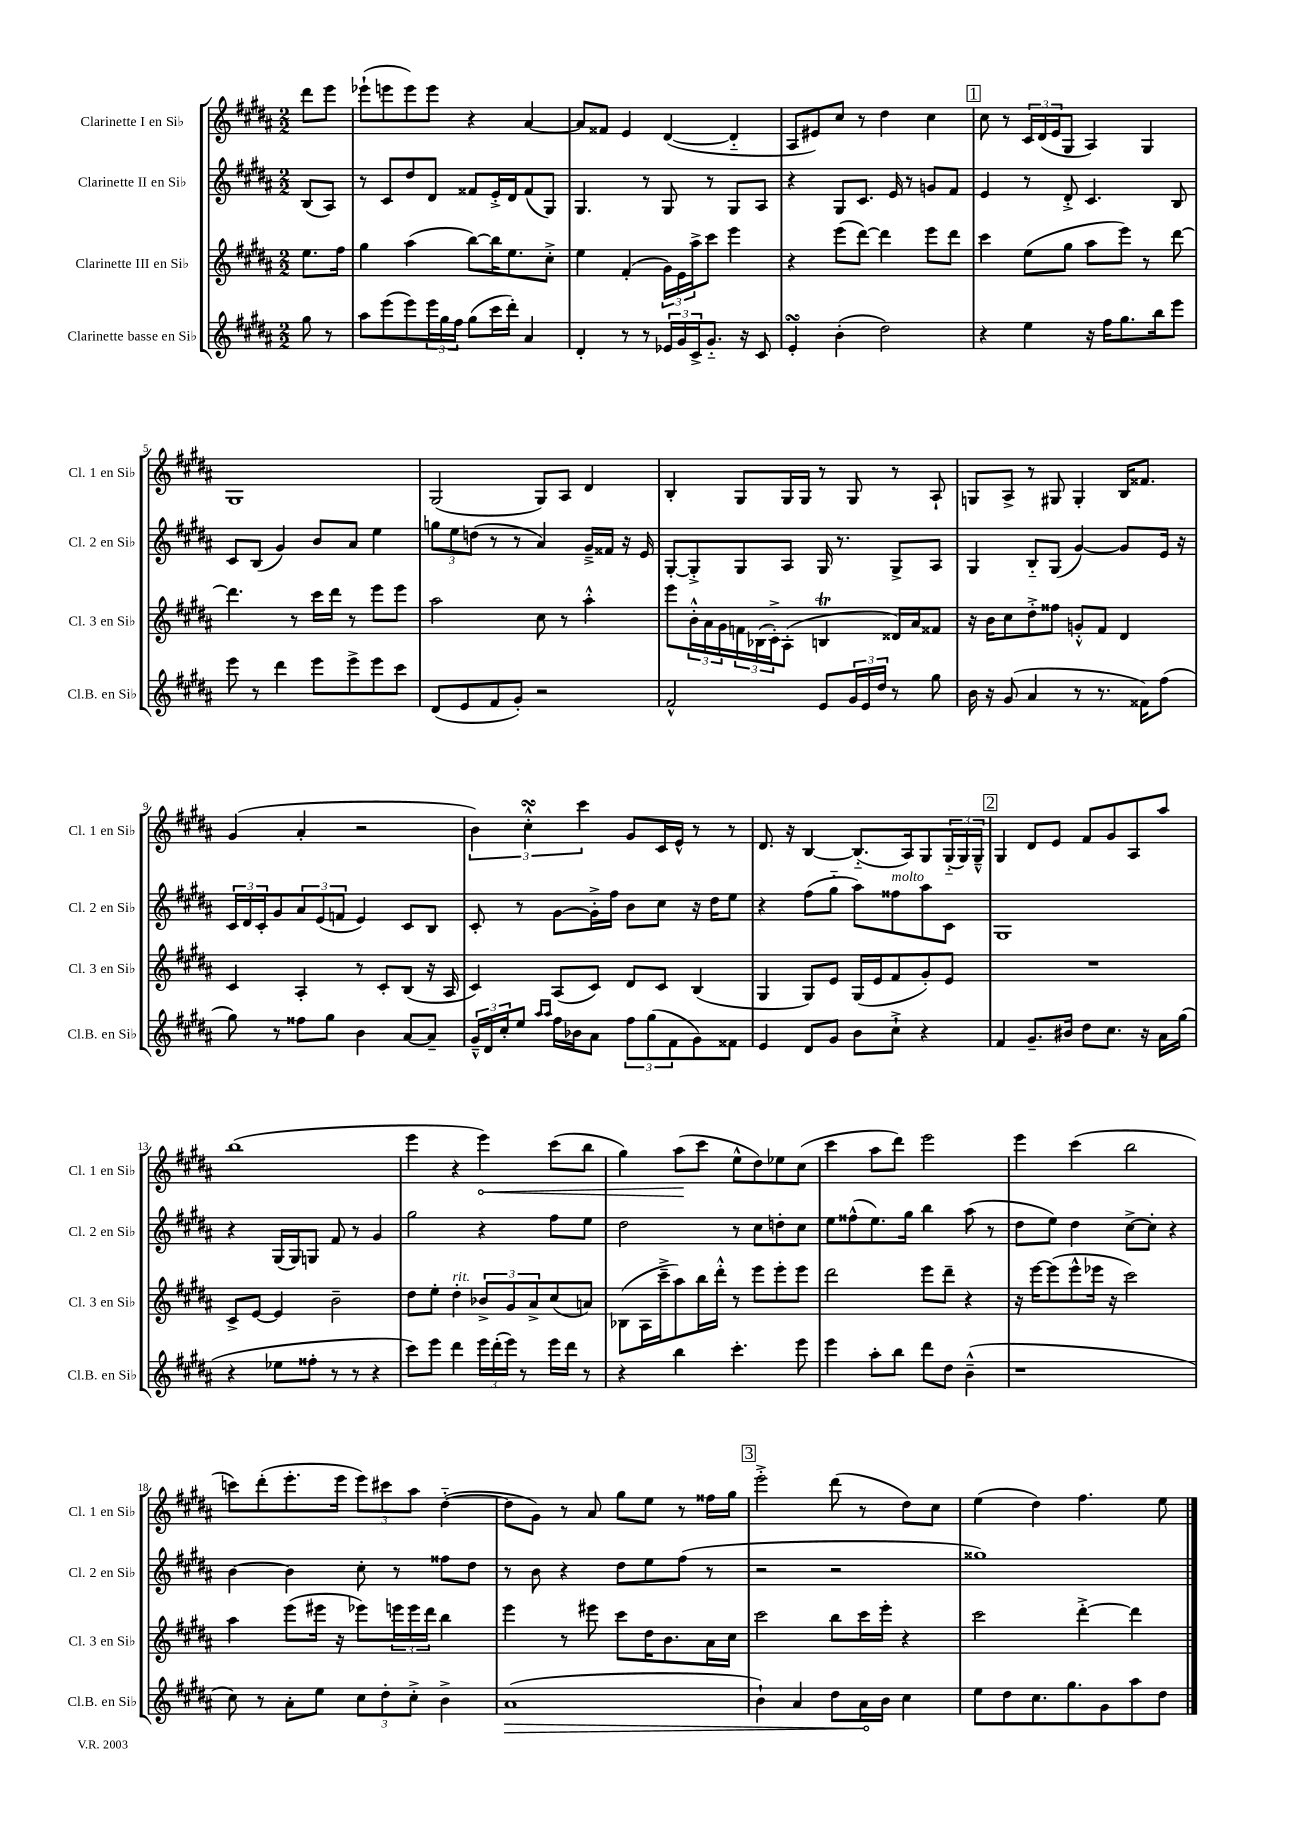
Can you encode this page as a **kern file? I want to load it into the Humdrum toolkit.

**kern	**kern	**kern	**kern
*staff4	*staff3	*staff2	*staff1
*clefG2	*clefG2	*clefG2	*clefG2
*k[f#c#g#d#a#]	*k[f#c#g#d#a#]	*k[f#c#g#d#a#]	*k[f#c#g#d#a#]
*M2/2	*M2/2	*M2/2	*M2/2
8gg#\	8.ee\L	(8B/L	8ddd#\L
8r	.	8A#/J)	8eee\J
.	16ff#\Jk	.	.
=	=	=	=
8aa#\L	4gg#\	8r	(8eee-`\L
(8eee\	.	8c#/L	8eee\
8eee\)	(4aa#\	8dd#/	8eee\)
24eee\L	.	8d#/J	8eee\J
24gg#\	.	.	.
24ff#\JJ	.	.	.
(8gg#\L	[8bb\L)	8f##/L	4r
16ccc#\L	16bb\]K	16e'^/L	.
16ddd#'\JJ)	8.ee\	16d#/J	.
4a#/	.	(8f##/	[4a#/
.	8cc#'^\J	8G#/J)	.
=	=	=	=
4d#'/	4ee\	4.G#/	8a#/]L
.	.	.	8f##/J
8r	(4f#'/	.	4e/
8r	.	8r	.
24e-/LL	24g#\LL)	8G#/	([4d#/
24g#/	24e\	.	.
24c#^/J	24aa#^\J	.	.
8.g#'~/J	8ccc#\J	8r	.
.	4eee\	8G#/L	4d#'~/]
16r	.	.	.
8c#/	.	8A#/J	.
=	=	=	=
4e'/	4r	4r	8A#/L
.	.	.	8e#/)
(4b'\	(8eee\L	8G#/L	8cc#/J
.	[8ddd#\J)	8.c#/J	8r
2dd#\)	4ddd#\]	.	4dd#\
.	.	16e/	.
.	.	8r	.
.	8eee\L	8g/L	4cc#\
.	8ddd#\J	8f#/J	.
=	=	=	=
4r	4ccc#\	4e/	8cc#\
.	.	.	8r
4ee\	(8ee\L	8r	24c#/LL
.	.	.	(24d#/
.	.	.	24e/J
.	8gg#\J	8d#'^/	8G#/J
16r	8aa#\L	4.c#/	4A#/)
16ff#\LK	.	.	.
8.gg#\	8eee\J)	.	.
.	8r	.	4G#/
16bb\k	.	.	.
8eee\J	[8ddd#\	8B/	.
=	=	=	=
8eee\	4.ddd#\]	8c#/L	1G#
8r	.	(8B/J	.
4ddd#\	.	4g#/)	.
.	8r	.	.
8eee\L	16ccc#\LL	8b/L	.
.	16ddd#\JJ	.	.
8eee^\	8r	8a#/J	.
8eee\	8eee\L	4ee\	.
8ccc#\J	8eee\J	.	.
=	=	=	=
(8d#/L	2aa#\	12gg\L	(2G#/
.	.	12ee\	.
8e/	.	.	.
.	.	(12dd\J	.
8f#/	.	8r	.
8g#'/J)	.	8r	.
2r	8cc#\	4a#/)	8G#/L)
.	8r	.	8A#/J
.	4aa#'^^\	16g#~^/LL	4d#/
.	.	16f##/JJ	.
.	.	16r	.
.	.	16e/	.
=	=	=	=
2f#^^/	8eee\L	[8G#'/L	4B'/
.	24b'^^\L	8G#'^/]	.
.	24a#\	.	.
.	24g#\	.	.
.	24f\	8G#/	8G#/L
.	(24B-\	.	.
.	24c#'^\J)	.	.
.	(8A#'\J	8A#/J	16G#/L
.	.	.	16G#/JJ
8e/L	4B/	16G#/	8r
.	.	8.r	.
24g#/L	.	.	8G#/
24e/	.	.	.
24dd#/JJ	.	.	.
8r	16d##/LL)	8G#^/L	8r
.	16a#/J	.	.
8gg#\	8f##/J	8A#/J	8A#`/
=	=	=	=
16b\	16r	4G#/	8G/L
16r	16b\LK	.	.
(8g#/	8cc#\	.	8A#^/J
4a#/	8dd#'^\	8B'~/L	8r
.	8ff##\J	(8G#/J	8G#/
8r	8g'^^/L	[4g#/)	4G#'/
8.r	8f#/J	.	.
.	4d#/	8g#/]L	16B/LK
16f##\LK)	.	.	8.f##/J
(8ff#\J	.	16e/Jk	.
.	.	16r	.
=	=	=	=
8gg#\)	4c#/	24c#/LL	(4g#/
.	.	24d#/	.
.	.	24c#'/J	.
8r	.	8g#/	.
8ff##\L	4A#'/	12a#/	4a#'/
.	.	(12e/	.
8gg#\J	.	.	.
.	.	12f/J	.
4b\	8r	4e/)	2r
.	8c#'/L	.	.
[8a#/L	(8B/J	8c#/L	.
8a#~/]J	16r	8B/J	.
.	16A#/	.	.
=	=	=	=
24g#~^^/LL	4c#/)	8c#'/	6b\)
24d#/	.	.	.
24cc#'/J	.	.	.
8ee/J	.	8r	.
.	.	.	6cc#'^^\
16qqaa#/LL	.	.	.
16qqaa#/JJ	.	.	.
16ff#\LL	(8A#/L	[8g#\L	.
16b-\J	.	.	.
.	.	.	6ccc#\
8a#\J	8c#/J)	16g#'^\]L	.
.	.	16ff#\JJ	.
12ff#\L	8d#/L	8b\L	8g#/L
(12gg#\	.	.	.
.	8c#/J	8cc#\J	16c#/L
12f#\	.	.	.
.	.	.	16e^^/JJ
8g#\)	(4B/	16r	8r
.	.	16dd#\LK	.
8f##\J	.	8ee\J	8r
=	=	=	=
4e/	4G#/	4r	8.d#/
.	.	.	16r
8d#/L	8G#/L)	(8ff#\L	[4B/
8g#/J	8e/J	8gg#'~\J	.
8b\L	(16G#/LL	8aa#\L)	(8.B'~/]L
.	16e/J	.	.
8cc#`^\J	8f#/	8ff##\	.
.	.	.	16A#/k)
4r	8g#'/)	8aa#\	8G#/
.	8e/J	8c#\J	(24G#'~/L
.	.	.	24G#/)
.	.	.	24G#~^^/JJ
=	=	=	=
4f#/	1r	1G#	4G#/
8.g#~/L	.	.	8d#/L
.	.	.	8e/J
16b#/Jk	.	.	.
8dd#\L	.	.	8f#/L
8.cc#\J	.	.	8g#/
.	.	.	8A#/
16r	.	.	.
16a#\LL	.	.	8aa#/J
(16gg#\JJ	.	.	.
=	=	=	=
4r	8c#^/L	4r	(1bb
.	[8e/J	.	.
8ee-\L	4e/]	(16G#/LL	.
.	.	16G#/J)	.
8ff##'\J	.	8G/J	.
8r	2b~\	8f#/	.
8r	.	8r	.
4r	.	4g#/	.
=	=	=	=
8ccc#\L)	8dd#\L	2gg#\	4eee\
8eee\J	8ee'\J	.	.
4ddd#\	4dd#'\	.	4r
24eee\LL	12b-^/L	4r	4eee\)
(24ddd#'\	.	.	.
24eee\JJ)	12g#/	.	.
8r	.	.	.
.	12a#^/	.	.
16eee\LL	(8cc#/	8ff#\L	(8ccc#\L
16ddd#\JJ	.	.	.
8r	8a/J)	8ee\J	8bb\J
=	=	=	=
4r	(8B-\L	2dd#\	4gg#\)
.	16A#\L	.	.
.	16ccc#~^\J	.	.
4bb\	8aa#\)	.	(8aa#\L
.	16bb\L	.	8ccc#\J
.	16ddd#'^^\JJ	.	.
4.ccc#'\	8r	8r	8ee^^\L
.	8eee\L	8cc#\L	8dd#\)
.	8eee'\	8dd'\	8ee-\
8eee\	8eee\J	8cc#\J	(8cc#\J
=	=	=	=
4eee\	2ddd#\	8ee\L	4ccc#\
.	.	(8ff##^^\	.
8aa#'\L	.	8.ee\)	8aa#\L
8bb\J	.	.	8ddd#\J)
.	.	16gg#\Jk	.
8ddd#\L	8eee\L	4bb\	2eee\
8dd#\J	8ddd#~\J	.	.
(4b~^^\	4r	(8aa#\	.
.	.	8r	.
=	=	=	=
1r	16r	8dd#\L	4eee\
.	[16eee\LK	.	.
.	(8eee\]	8ee\J)	.
.	8eee^^\	4dd#\	(4ccc#\
.	16eee-\Jk	.	.
.	16r	.	.
.	2ccc#\)	[8cc#^\L	2bb\
.	.	8cc#'\]J	.
.	.	4r	.
=	=	=	=
8cc#\)	4aa#\	[4b\	8ccc\L)
8r	.	.	(8ddd#'\
8a#'\L	(8eee\L	4b\]	8.eee'\
8ee\J	16eee#\Jk	.	.
.	16r	.	16eee\Jk
12cc#\L	8eee-\L)	8cc#'\	12eee\L)
12dd#'\	.	.	12ccc#\
.	24eee\L	8r	.
12cc#'^\J	24eee\	.	12aa#\J
.	24ddd#\JJ	.	.
4b^\	4bb\	8ff##\L	([4dd#'~\
.	.	8dd#\J	.
=	=	=	=
(1a#	4eee\	8r	8dd#\]L
.	.	8b\	8g#\J)
.	8r	4r	8r
.	8eee#\	.	8a#/
.	8ccc#\L	8dd#\L	8gg#\L
.	16dd#\K	8ee\	8ee\J
.	8.b\	.	.
.	.	(8ff#\J	8r
.	16a#\L	8r	16ff##\LL
.	16cc#\JJ	.	16gg#\JJ
=	=	=	=
4b`\)	2ccc#\	2r	2eee'^\
4a#/	.	.	.
8dd#\L	8bb\L	2r	(8ddd#\
16a#\L	16ccc#\L	.	8r
16b\JJ	16eee'\JJ	.	.
4cc#\	4r	.	8dd#\L)
.	.	.	8cc#\J
=	=	=	=
8ee\L	2ccc#\	1gg##)	(4ee\
8dd#\	.	.	.
8.cc#\	.	.	4dd#\)
8.gg#\	.	.	.
.	[4ddd#'^\	.	4.ff#\
8g#\	.	.	.
8aa#\	4ddd#\]	.	.
8dd#\J	.	.	8ee\
==	==	==	==
*-	*-	*-	*-
